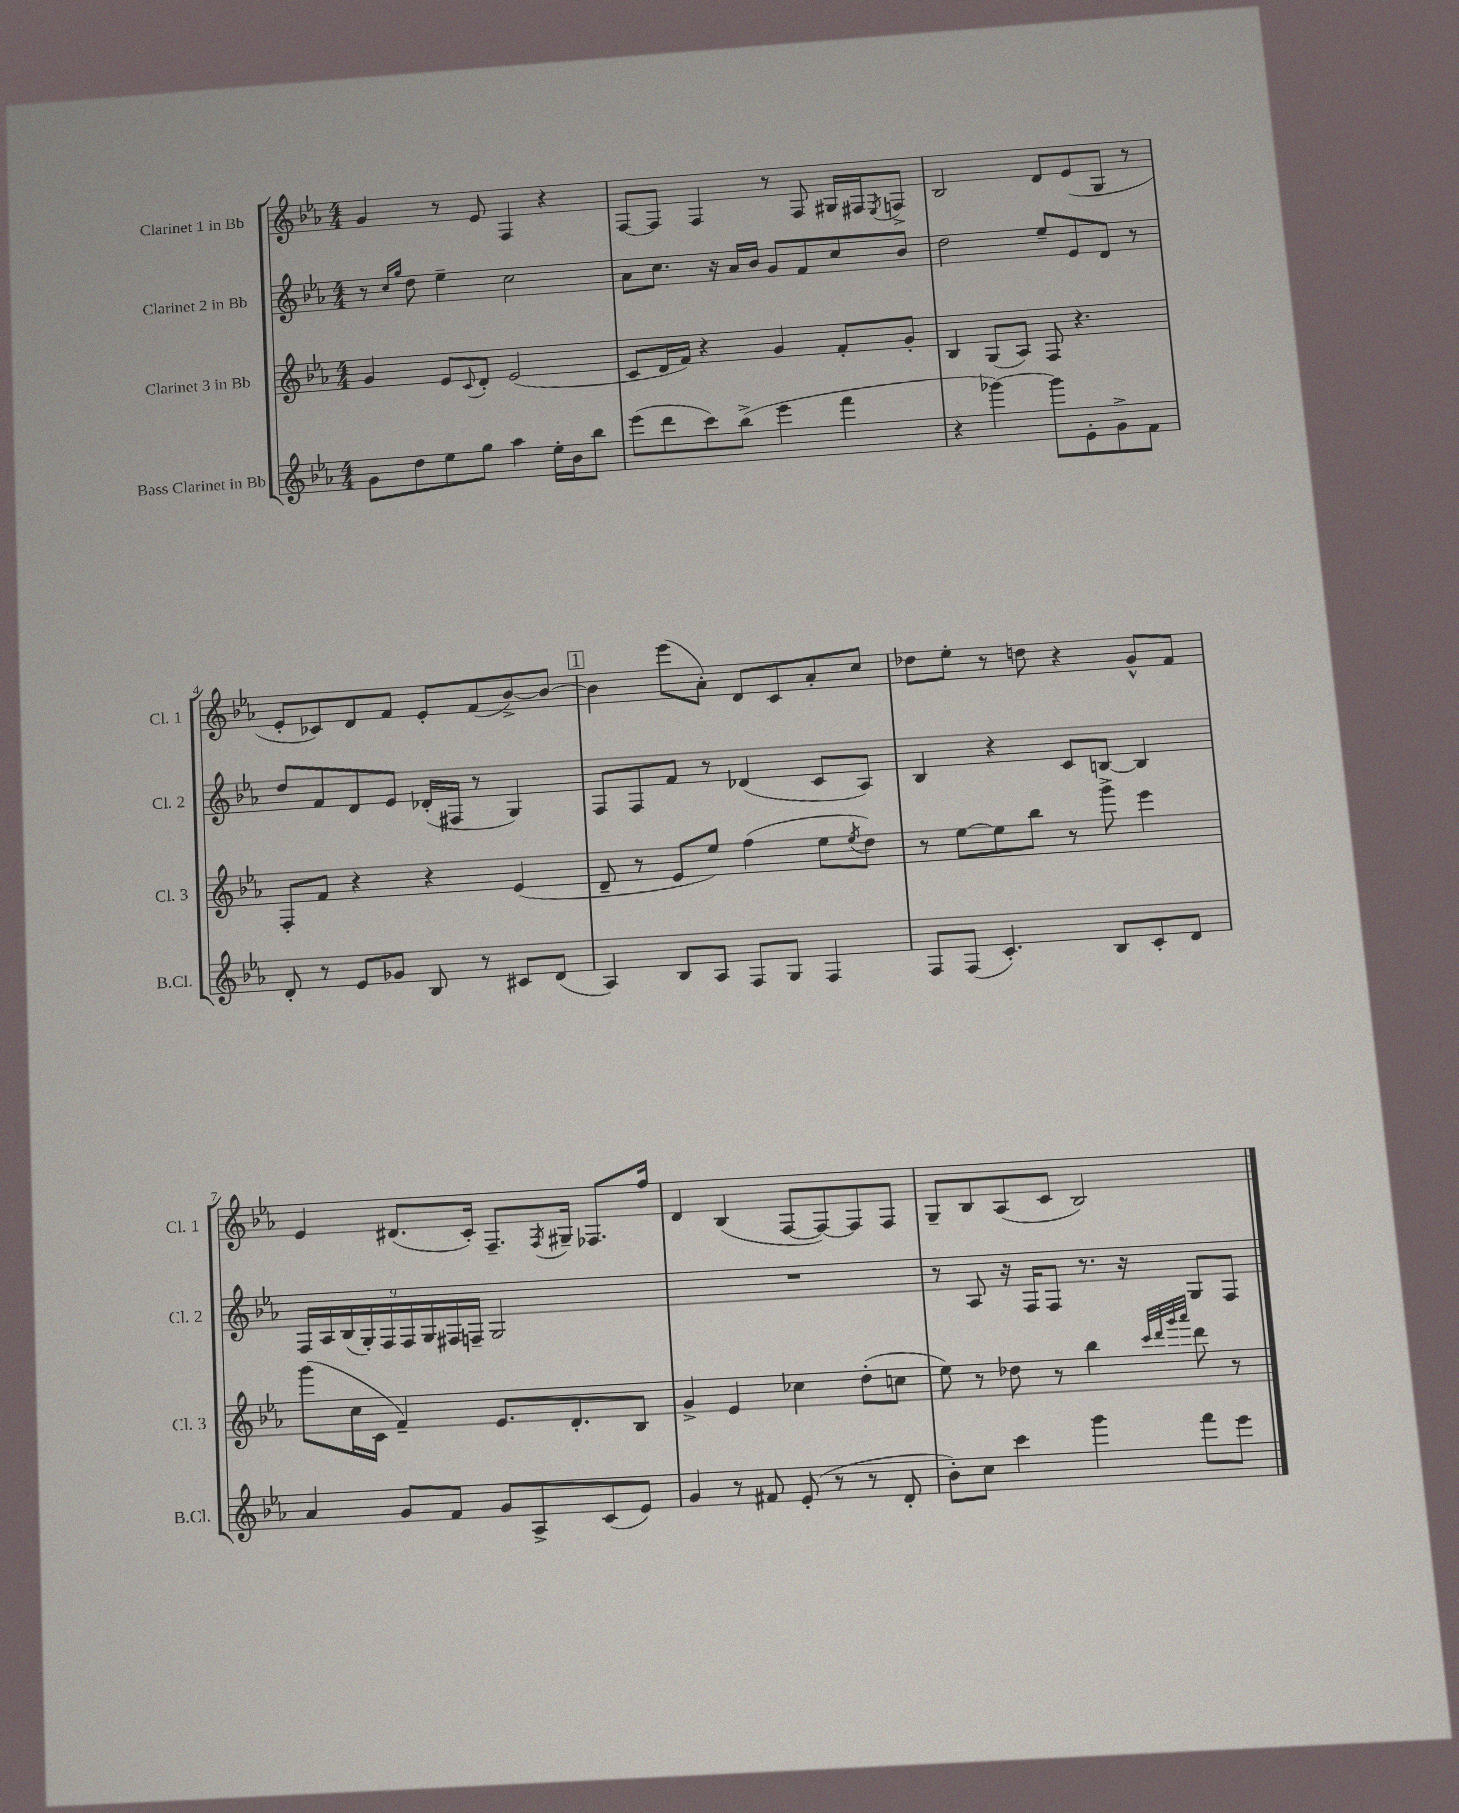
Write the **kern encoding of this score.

**kern	**kern	**kern	**kern
*staff4	*staff3	*staff2	*staff1
*clefG2	*clefG2	*clefG2	*clefG2
*k[b-e-a-]	*k[b-e-a-]	*k[b-e-a-]	*k[b-e-a-]
*M4/4	*M4/4	*M4/4	*M4/4
8g	4g	8r	4g
.	.	16qqcc	.
.	.	16qqgg	.
8dd	.	8dd	.
8ee-	8e-	4ee-~	8r
.	8qqc	.	.
8gg	8d'	.	8e-
4aa-	(2e-	2cc	4F
16ee-'	.	.	4r
16b-	.	.	.
8bb-	.	.	.
=	=	=	=
(8eee-	8c	8a-	[8F
8ddd	16d	8.cc	8F]
.	16f)	.	.
8ccc)	4r	.	4F
.	.	16r	.
(8bb-^	.	16a-	.
.	.	16b-	.
4eee-	4g	8g	8r
.	.	8f	8F
4fff	8f'	8cc	16G#
.	.	.	16F#
.	.	.	8qE-
.	8g'	8b-	8F^
=	=	=	=
4r	4B-	2dd	2B-
[4ggg-)	(8G	.	.
.	8A-)	.	.
8ggg-]	8F	8ee-~	8d
8e-'	4.r	8e-	(8e-
8g^	.	8d	8G
8f	.	8r	8r
=	=	=	=
8d'	8F'	8dd	8e-'
8r	8f	8f	8c-)
8e-	4r	8d	8d
8g-	.	8e-	8f
8B-	4r	(16d-'	8e-'
.	.	16F#	.
8r	.	8r	(8f
8c#	(4e-	4G)	[8b-^)
(8d	.	.	8b-_
=	=	=	=
4A-)	8d~	8F	4b-]
.	8r	8F	.
8B-	8e-	8f	(8eee-
8A-	8ee-)	8r	8a-')
8F	(4ff	(4d-	8d
8G	.	.	8c
4F	8ee-	8c	8a-'
.	8qee-	.	.
.	8dd)	8A-)	8cc
=	=	=	=
8F	8r	4B-	8dd-
(8F	[8ee-	.	8ee-'
4.c')	8ee-]	4r	8r
.	8bb-	.	8dd
.	8r	8c	4r
8B-	8ggg^	[8B	.
8c'	4eee-	4B]	8g^^
8d	.	.	8f
=	=	=	=
4a-	(8ggg	18F	4e-
.	.	18A-	.
.	.	(18B-	.
.	16cc	.	.
.	.	18G')	.
.	16c	.	.
.	.	18F	.
8g	4f~)	.	(8.d#
.	.	18F	.
.	.	18G	.
8f	.	.	.
.	.	18F#	.
.	.	.	16c')
.	.	18F~	.
8g	8.e-	2G	8.F~
8A-^	.	.	.
.	.	.	8qF
.	8.d'	.	16G#~
(8c	.	.	8.F-
8e-)	8B-	.	.
.	.	.	16ff
=	=	=	=
4g	4g^	1r	4d
8r	4e-	.	(4B-
8f#	.	.	.
(8e-'	4cc-	.	[8F
8r	.	.	8F_)
8r	(8dd'	.	8F]
8d'	8cc	.	8F
=	=	=	=
8b-')	8ee-)	8r	8G~
8cc	8r	8A-	8B-
4ccc	8dd-	16r	(8A-
.	.	16F	.
.	8r	8F	8c
4ggg	4bb-	8.r	2B-)
.	.	16r	.
.	32qqccc	.	.
.	32qqddd	.	.
.	32qqggg	.	.
.	32qqaaa-	.	.
8fff	8ddd	8G	.
8eee-	8r	8F	.
==	==	==	==
*-	*-	*-	*-
